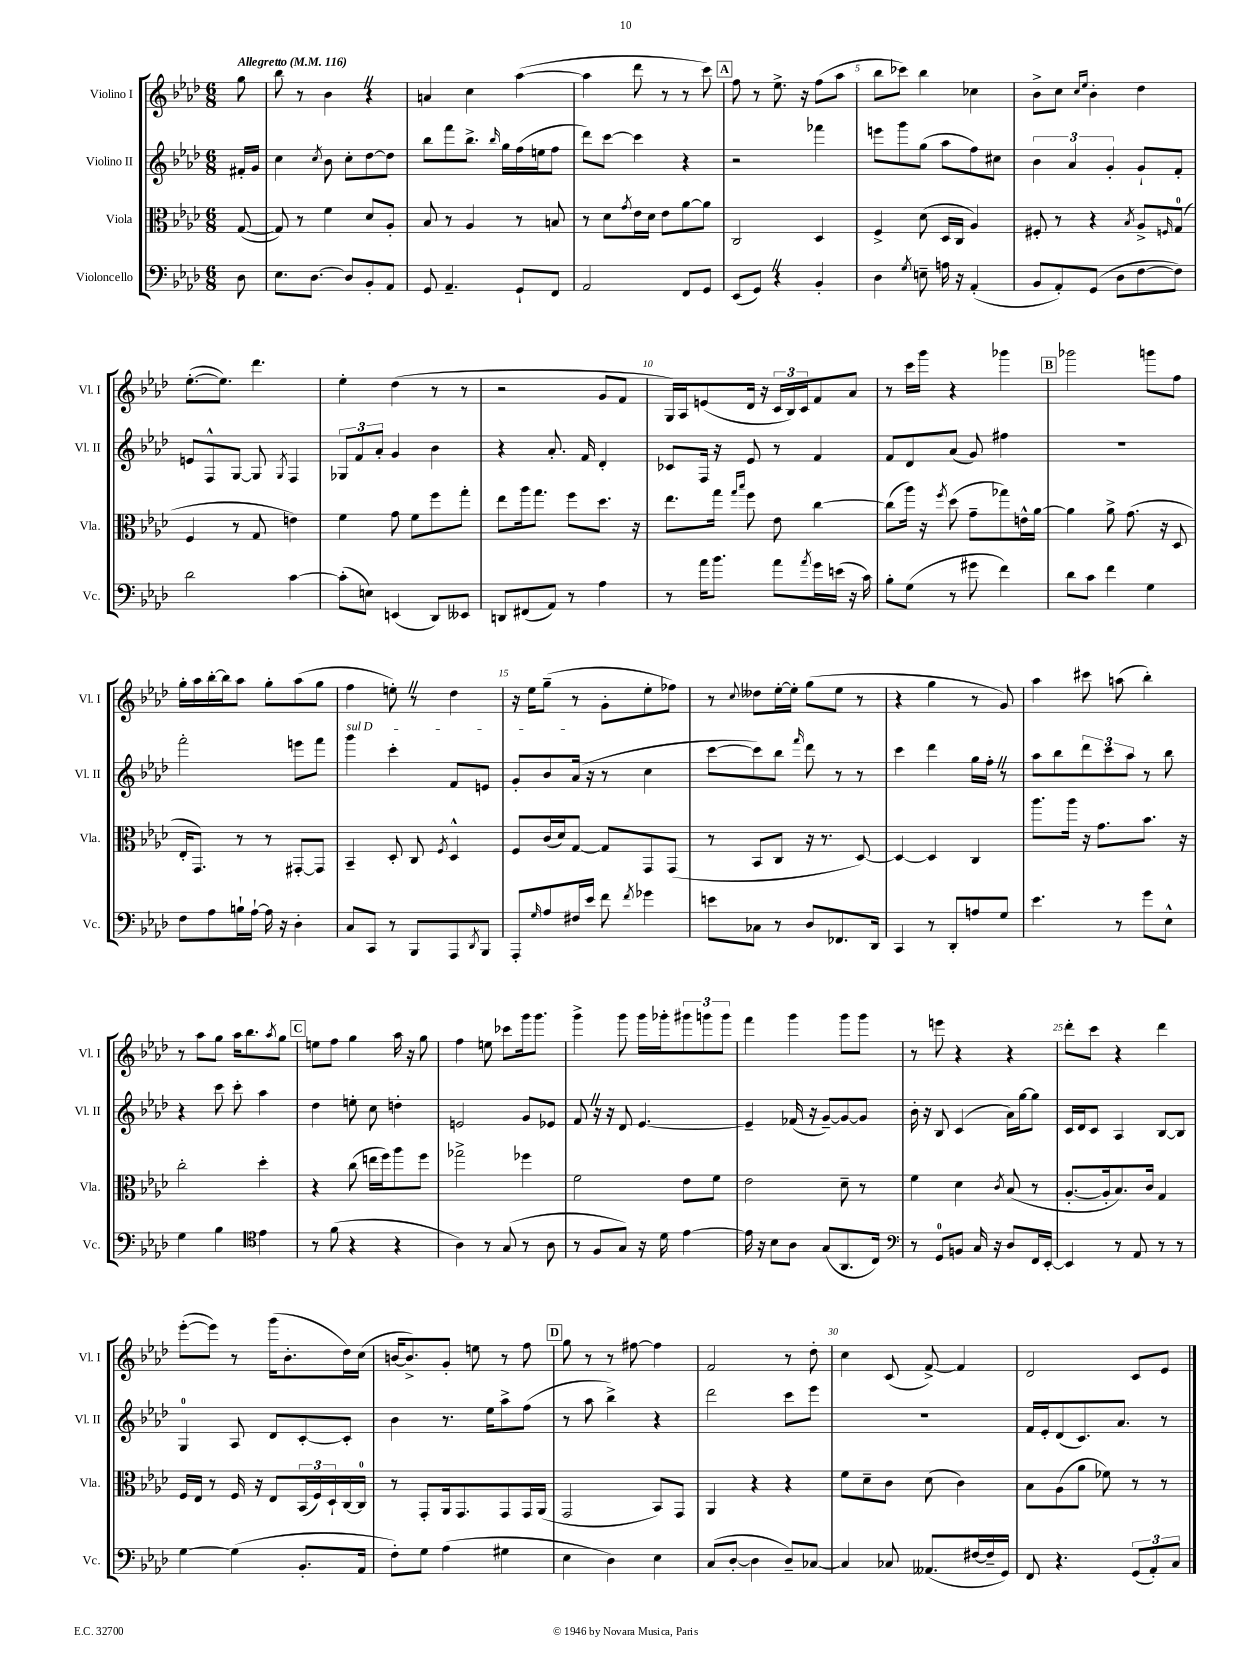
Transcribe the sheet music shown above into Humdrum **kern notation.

**kern	**kern	**kern	**kern
*part4	*part3	*part2	*part1
*staff4	*staff3	*staff2	*staff1
*I"Violoncello	*I"Viola	*I"Violino II	*I"Violino I
*I'Vc.	*I'Vla.	*I'Vl. II	*I'Vl. I
*clefF4	*clefC3	*clefG2	*clefG2
*k[b-e-a-d-]	*k[b-e-a-d-]	*k[b-e-a-d-]	*k[b-e-a-d-]
*M6/8	*M6/8	*M6/8	*M6/8
*MM116	*MM116	*MM116	*MM116
=	=	=	=
!	!	!	!LO:TX:a:B:t=Allegretto
8D-\	([8G/	16f#X'/LL	8gg\
.	.	16g/JJ	.
=1	=1	=1	=1
8.E-\L	8G/])	4cc\	8bb-\
.	8r	.	8r
[8.D-\J	.	.	.
.	.	8qcc/	.
.	4f\	8b-\	4b-Z\
8D-/L]	.	8cc'\L	.
8BB-'/	8d-/L	[8dd-\	4r
8AA-/J	8A-'/J	8dd-\J]	.
=2	=2	=2	=2
8GG/	8B-/	8bb-\L	4an/
4.AA-~/	8r	8fff\	.
.	4A-/	8.bb-^\J	4cc\
.	.	16qqbb-/	.
.	.	16gg\LL	.
8GG`/L	8r	(16ff\	([4aa-\
.	.	16een\J	.
8FF/J	8Bn/	8ff\J	.
=3	=3	=3	=3
2AA-/	8r	8ddd-\L)	4aa-\]
.	8d-\L	[8ccc\J	.
.	8qg/	.	.
.	16e-\L	4ccc\]	8ddd-\
.	16d-\JJ	.	.
.	8e-\L	.	8r
8FF/L	[8a-\	4r	8r
8GG/J	8a-\J]	.	8ccc\)
!!LO:REH:place=s1:t=A
=4	=4	=4	=4
(8EE-/L	2C/	2r	8ff\
8GGZ/J)	.	.	8r
4r	.	.	8.ee-^\
.	.	.	16r
4BB-'/	4D-/	4fff-X\	(8ff\L
.	.	.	8aa-\J
=5	=5	=5	=5
4D-\	4F^/	8eeen\L	8bb-\L
.	.	8ggg\	8ccc-X\J)
8qG/	.	.	.
8En~\	(8d-\	(8gg\J	4bb-\
16An\	16D-/LL	8aa-\L	.
16r	16C/JJ	.	.
(4AA-'/	4A-/)	8ff\)	4cc-X\
.	.	8cc#X\J	.
=6	=6	=6	=6
8BB-/L	8F#X'/	6b-\	8b-^\L
8AA-'/)	8r	.	8cc\J
.	.	6a-/	.
.	.	.	16qqcc/LL
.	.	.	16qqee-/JJ
(8GG/J	4r	.	4b-'\
.	.	6g'/	.
8D-\L	.	.	.
.	8qB-/	.	.
[8F\	8A-^/L	8g`/L	4dd-\
.	16qqFn/	.	.
8F\J])	(8G/J	8f'/J	.
!!LO:LB:g=z
=7	=7	=7	=7
2d-\	4F/	8en/L	([8.ee-'\L
.	.	8F^^/	.
.	.	.	8.ee-\J])
.	8r	[8G/J	.
.	8G/	8G/]	4.ddd-\
.	.	8qG/	.
[4c\	4en\)	4F/	.
=8	=8	=8	=8
(8c'\L]	4f\	12G-X/L	4ee-'\
.	.	12f/	.
8En\J)	.	.	.
.	.	12a-'/J	.
(4EEn/	8g\	4g/	(4dd-\
.	8f\L	.	.
8DD-/L)	8ff\	4b-\	8r
8EE--X/J	8gg'\J	.	8r
=9	=9	=9	=9
8DDn/L	8ee-\L	4r	2r
(8FF#X/	16aa-\k	.	.
.	8.gg\J	.	.
8AA-/J)	.	8.a-'/	.
8r	8ff\L	.	.
.	.	16f/	.
4A-\	8.dd-\J	4d-'/	8g/L
.	.	.	8f/J
.	16r	.	.
=10	=10	=10	=10
8r	8.ee-\L	8c-X/L	16G/LL)
.	.	.	16A-/J
16a-\KL	.	16F/Jk	(8en/
8.b-\J	16gg\Jk	16r	.
.	16qqgg/LL	.	.
.	16qqbb-/JJ	.	.
.	8ff\	8e-/	16d-/Jk
.	.	.	16r
8a-\L	8e-\	8r	24c/LL
.	.	.	24B-/)
.	.	.	24c/J
8qa-/	.	.	.
16g\L	[4cc\	4f/	8f/
(16en\JJ	.	.	.
16r	.	.	8a-/J
16c\)	.	.	.
=11	=11	=11	=11
8B-'\L	(8cc\L]	8f/L	8r
(8G\J	16aa-\Jk)	8d-/	16ccc\LL
.	16r	.	16ggg\JJ
.	8qff/	.	.
8r	(8dd-\	(8a-/J	4r
8g#X\	8g~\L	8g/)	.
4f\)	8gg-X\)	4ff#X\	4ggg-X\
.	16en^^\L	.	.
.	[16a-\JJ	.	.
!!LO:REH:place=s1:t=B
=12	=12	=12	=12
8d-\L	4a-\]	2.r	2ggg-X\
8c\J	.	.	.
4f\	8a-^\	.	.
.	(8.g\	.	.
4G\	.	.	8gggn\L
.	16r	.	.
.	8D-/	.	8ff\J
!!LO:LB:g=z
=13	=13	=13	=13
8F\L	16E-'/KL	2fff'\	16gg'\LL
.	8.GG/J)	.	16aa-\
8A-\	.	.	[16bb-'\
.	.	.	16bb-\J]
16Bn`\L	8r	.	8aa-\J
[16A-`\JJ	.	.	.
16A-\]	8r	.	8gg'\L
16r	.	.	.
4D-'\	[8GG#X'/L	8eeen\L	(8aa-\
.	8GG#/J]	8fff\J	8gg\J
=14	=14	=14	=14
!	!	!LO:TX:a:i:t=sul D	!
8C/L	4BB-~/	4ggg\	4ff\
8CC/J	.	.	.
8r	8D-'/	4ccc'\	8een'Z\)
8BBB-/L	8C/	.	8r
.	8qF/	.	.
8AAA-/	4D-^^/	8f/L	4dd-\
8qDD-/	.	.	.
8BBB-/J	.	8en/J	.
=15	=15	=15	=15
8AAA-'/L	8F/L	8g'/L	16r
.	.	.	16ee-\KL
16qqG/	.	.	.
8A-/	(16c/L	8b-/	(8gg~\J
.	16d-/J)	.	.
16F#X/L	[8G/J	(16a-/Jk	8r
16e-/JJ	.	16r	.
8f\	8G/L]	8r	8g'\L
8qf/	.	.	.
4g-X\	8GG/	4cc\	8ee-'\
.	(8GG/J	.	8ff-X\J)
=16	=16	=16	=16
8en\L	8r	[8ccc\L	8r
.	.	.	8qqcc/
8C-X\J	8BB-/L	8ccc\])	8dd--X\L
8r	8C/J	8bb-\J	[16ee-'\L
.	.	.	16ee-'\JJ]
.	.	16qqfff/	.
8D-/L	16r	8ddd-\	(8gg\L
.	8.r	.	.
8.FF-X/	.	8r	8ee-\J
.	[8D-/)	8r	8r
16DD-/Jk	.	.	.
=17	=17	=17	=17
4CC/	4D-/_	4ccc\	4r
8r	4D-/]	4ddd-\	4gg\
8DD-'/L	.	.	.
8An/	4C/	16gg\LL	8r
.	.	16ff'Z\JJ	.
8G/J	.	8r	8g/)
=18	=18	=18	=18
4.e-\	8.aa-\L	8aa-\L	4aa-\
.	.	8bb-\	.
.	16aa-\Jk	.	.
.	16r	12ddd-\	8ccc#X\
.	8.g\L	.	.
.	.	12ccc\	.
8r	.	.	(8aan\
.	.	12aa-\J	.
8g\L	8.b-\J	8r	4bb-'\)
8E-^^\J	.	8bb-\	.
.	16r	.	.
!!LO:LB:g=z
=19	=19	=19	=19
4G\	2cc'\	4r	8r
.	.	.	8aa-\L
4B-\	.	8ccc\	8gg\J
.	.	8ccc'\	16aa-\KL
.	.	.	8.bb-\
*clefC4	*	*	*
4e-\	4dd-'\	4aa-\	.
.	.	.	8qaa-/
.	.	.	8gg\J
!!LO:REH:place=s1:t=C
=20	=20	=20	=20
8r	4r	4dd-\	8een\L
(8f\	.	.	8ff\J
4r	(8cc\	8een'\	4gg\
.	16een\LL	8cc\	.
.	16ff\J)	.	.
4r	8aa-\	4ddn'\	16aa-\
.	.	.	16r
.	8ff\J	.	8gg\
=21	=21	=21	=21
4A-\)	2gg-X^\	2en/	4ff\
8r	.	.	8een\
(8G/	.	.	8ccc-X\L
8r	4ff-X\	8g/L	16ggg\k
.	.	.	8.ggg\J
8A-\	.	8e-X/J	.
=22	=22	=22	=22
8r	2f\	8fZ/	4ggg^\
8F/L	.	16r	.
.	.	16r	.
8G/J)	.	8d-/	8ggg\
16r	.	[4.e-/	16ggg\LL
16d-\	.	.	16ggg-X'\J
[4e-\	8e-\L	.	12ggg#X\
.	.	.	12gggn\
.	8f\J	.	.
.	.	.	12ggg\J
=23	=23	=23	=23
16e-\]	2e-\	4e-~/]	4fff\
16r	.	.	.
8B-\L	.	.	.
8A-\J	.	(16f-X/	4ggg\
.	.	16r	.
(8G/L	.	[8g~/L)	.
8.AA-/	8d-~\	8g/_	8ggg\L
.	8r	8g/J]	8ggg\J
16C/Jk)	.	.	.
=24	=24	=24	=24
*clefF4	*	*	*
8r	4f\	16b-'\	8r
.	.	16r	.
8GG/L	.	8B-/	8eeen\
8BBn/J	4d-\	(4c/	4r
16C/	.	.	.
16r	.	.	.
.	8qc/	.	.
8D-/L	(8B-/	16a-\LL)	4r
.	.	[16gg\J	.
16FF/L	8r	8gg\J]	.
[16EE-'/JJ	.	.	.
=25	=25	=25	=25
4EE-/]	[8.A-'/L	16c/LL	8ddd-'\L
.	.	16d-/J	.
.	.	8c/J	8ccc\J
.	16A-'/k]	.	.
8r	8.B-/)	4A-/	4r
8AA-/	.	.	.
.	16c/Jk	.	.
8r	4G/	[8B-/L	4ddd-\
8r	.	8B-/J]	.
!!LO:LB:g=z
=26	=26	=26	=26
[4G\	16F/LL	4G/	([8eee-'\L
.	16E-/JJ	.	.
.	8r	.	8eee-\J])
(4G\]	16F/	8A-/	8r
.	16r	.	.
.	8E-/L	8d-/L	(16ggg\KL
.	.	.	8.b-'\
8.BB-'/L	(24BB-/L	[8c'/	.
.	24F/)	.	.
.	24D-`/	.	.
.	[16C/	8c'/J]	16dd-\L)
16AA-/Jk	16C/JJ]	.	(16cc\JJ
=27	=27	=27	=27
8F'\L)	8r	4b-\	[16bn/KL
.	.	.	8.b^/])
8G\J	8GG'/L	.	.
(4A-\	16AA-/k	8.r	8g'/J
.	8.GG/	.	.
.	.	.	8een\
.	.	16ee-\KL	.
4G#X\	8GG/	8aa-^\	8r
.	16GG/L	(8ff\J	8ff\
.	(16AA-/JJ	.	.
!!LO:REH:place=s1:t=D
=28	=28	=28	=28
4E-\	2GG/	8r	8gg\
.	.	8aa-\	8r
4D-\)	.	4bb-^\)	8r
.	.	.	[8ff#X\
4E-\	8BB-/L)	4r	4ff#\]
.	8GG/J	.	.
=29	=29	=29	=29
(8C/L	4AA-/	2ddd-\	2f/
[8D-'/J	.	.	.
4D-\]	4r	.	.
8D-~/L)	4r	8ccc\L	8r
[8C-X/J	.	8eee-\J	8dd-'\
=30	=30	=30	=30
4C-/]	8f\L	2.r	4cc\
.	8d-~\	.	.
8C-X/	8c\J	.	(8c/
(8.AA--X/L	(8d-\	.	[8f^/)
.	4c\)	.	4f/]
[16F#X/L	.	.	.
16F#~/]	.	.	.
16GG/JJ)	.	.	.
=31	=31	=31	=31
8FF/	8B-\L	16f/LL	2d-/
.	.	16e-'/J	.
4.r	(8A-\	(8d-/	.
.	8a-\J	8.c/)	.
.	8f-X\)	.	.
.	.	8.a-/J	.
(12GG/L	8r	.	8c/L
12AA-'/)	.	.	.
.	8r	8r	8e-/J
12C/J	.	.	.
==	==	==	==
*-	*-	*-	*-
